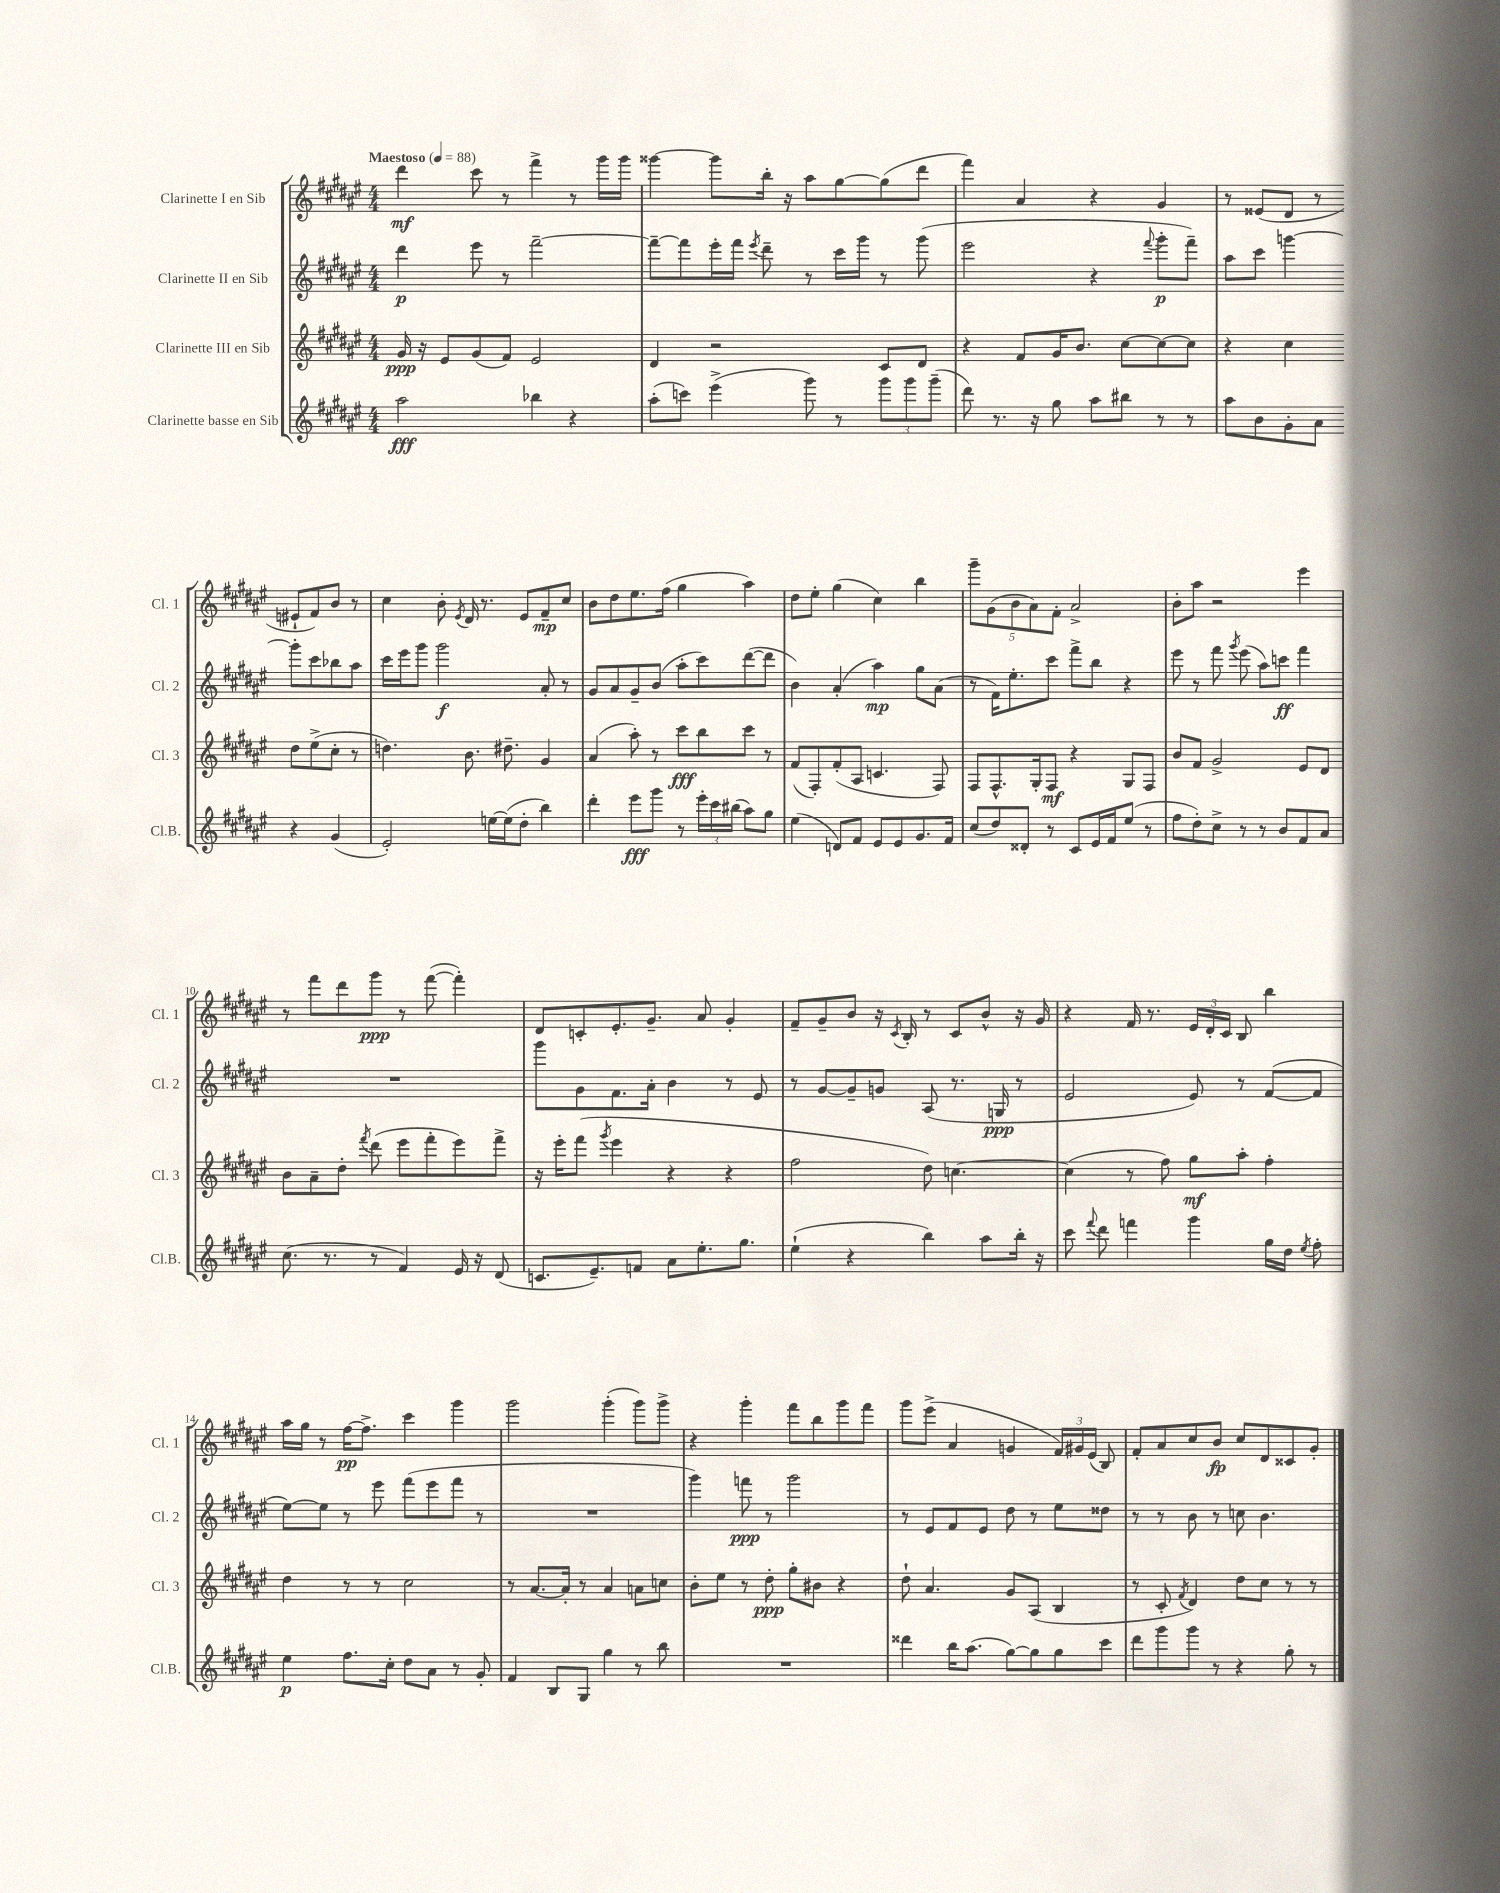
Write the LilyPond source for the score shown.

<<
\new StaffGroup <<
\new Staff = "s0" \with { instrumentName = "Clarinette I en Sib" shortInstrumentName = "Cl. 1" } {
    \clef treble \key fis \major \numericTimeSignature \time 4/4 \tempo "Maestoso" 4 = 88
    \autoBeamOff dis'''4\mf cis'''8 r8 fis'''4-> r8 gis'''16[ gis'''16] |
    gisis'''4~ gisis'''8[ b''16]-. r16 ais''8[ gis''8~ gis''8( dis'''8] |
    fis'''4) ais'4 r4 gis'4 |
    r8 eisis'8[( dis'8] r8 eis'8[-! fis'8) b'8] r8 |
    cis''4 b'8-. \acciaccatura { eis'8 } dis'16 r8. eis'8[ fis'8--\mp cis''8] |
    b'8[ dis''8 eis''8. fis''16]( gis''4 ais''4) |
    dis''8[ eis''8]-. gis''4( cis''4) b''4 |
    \tuplet 5/4 { gis'''8[-- gis'8( b'8 ais'8) fis'8]-. } ais'2-> |
    b'8[-. ais''8] r2 eis'''4 |
    r8 fis'''8[ dis'''8 gis'''8]\ppp r8 fis'''8~( fis'''4-.) |
    dis'8[ c'8-. eis'8.-. gis'8.]-- ais'8 gis'4-. |
    fis'8[-- gis'8-- b'8] r16 \acciaccatura { cis'8 } b16-. r8 cis'8[ b'8]-^ r16 gis'16 |
    r4 fis'16 r8. \tuplet 3/2 { eis'16[ dis'16-. cis'16] } b8 b''4 |
    ais''16[ gis''16] r8 fis''16[~\pp fis''8.]-> cis'''4 gis'''4 |
    gis'''2 gis'''4-.( gis'''8[) gis'''8]-> |
    r4 gis'''4-. fis'''8[ b''8 gis'''8 fis'''8] |
    gis'''8[ eis'''8]->( ais'4 g'4 \tuplet 3/2 { fis'16[) gis'16 eis'16]( } b8) |
    fis'8[-. ais'8 cis''8 b'8]\fp cis''8[ dis'8 cisis'8 gis'8]-. \bar "|." |
}
\new Staff = "s1" \with { instrumentName = "Clarinette II en Sib" shortInstrumentName = "Cl. 2" } {
    \clef treble \key fis \major \numericTimeSignature \time 4/4
    \autoBeamOff dis'''4\p eis'''8 r8 fis'''2~-- |
    fis'''8[~-- fis'''8 eis'''16-. fis'''16] \acciaccatura { eis'''8 } dis'''8-- r8 cis'''16[ gis'''16] r8 gis'''8( |
    eis'''2 r4 \appoggiatura { fis'''8 } gis'''8[-.\p fis'''8]--) |
    ais''8[ cis'''8] g'''4~ g'''8[-. cis'''8 bes''8 ais''8] |
    cis'''16[ eis'''16 gis'''8] gis'''2\f ais'8-. r8 |
    gis'8[ ais'8 gis'8-- b'8]( ais''8[-. cis'''8) dis'''8~( dis'''8] |
    b'4) ais'4-.( ais''4\mp) gis''8[ ais'8]( |
    r8 fis'16[) eis''8.-. cis'''8] fis'''8[-> b''8] r4 |
    eis'''8 r8 fis'''8 \acciaccatura { gis'''8 } eis'''8( ais''8[) c'''8]\ff fis'''4 |
    R1 |
    gis'''8[ gis'8 fis'8. ais'16]-. b'4 r8 eis'8 |
    r8 gis'8[~ gis'8-- g'8] ais8( r8. g16\ppp r8 |
    eis'2 eis'8) r8 fis'8[~( fis'8] |
    eis''8[~) eis''8] r8 eis'''8 fis'''8[( eis'''8 fis'''8] r8 |
    R1 |
    gis'''4) f'''8\ppp r8 gis'''2 |
    r8 eis'8[ fis'8 eis'8] dis''8 r8 eis''8[ disis''8] |
    r8 r8 b'8 r8 c''8 b'4. \bar "|." |
}
\new Staff = "s2" \with { instrumentName = "Clarinette III en Sib" shortInstrumentName = "Cl. 3" } {
    \clef treble \key fis \major \numericTimeSignature \time 4/4
    \autoBeamOff gis'16\ppp r16 eis'8[ gis'8( fis'8]) eis'2 |
    dis'4 r2 cis'8[ dis'8] |
    r4 fis'8[ gis'16 b'8.] cis''8[~ cis''8~ cis''8] |
    r4 cis''4 dis''8[ eis''8->( cis''8]-. r8 |
    d''4.) b'8. dis''8.-- gis'4 |
    ais'4( ais''8-.) r8 cis'''8[\fff b''8 cis'''8] r8 |
    fis'8[( fis8-.) fis'8-.( ais8] c'4. fis8) |
    fis8[ fis8.-^ gis16-. fis8]\mf r4 gis8[ fis8] |
    b'8[ fis'8] gis'2-> eis'8[ dis'8] |
    b'8[ ais'8-- dis''8]-. \acciaccatura { fis'''8 } dis'''8( eis'''8[ fis'''8-. eis'''8) fis'''8]-> |
    r16 eis'''16[-. fis'''8]( \acciaccatura { gis'''8 } eis'''4 r4 r4 |
    fis''2 dis''8) c''4.~ |
    c''4( r8 fis''8) gis''8[\mf ais''8]-. fis''4-. |
    dis''4 r8 r8 cis''2 |
    r8 ais'8.[~ ais'16]-. r8 ais'4 a'8[ c''8] |
    b'8[-. eis''8] r8 dis''8-.\ppp gis''8[-. bis'8] r4 |
    dis''8-! ais'4. gis'8[ ais8]( b4 |
    r8 cis'8-. \acciaccatura { fis'8 } dis'4) dis''8[ cis''8] r8 r8 \bar "|." |
}
\new Staff = "s3" \with { instrumentName = "Clarinette basse en Sib" shortInstrumentName = "Cl.B." } {
    \clef treble \key fis \major \numericTimeSignature \time 4/4
    \autoBeamOff ais''2\fff bes''4 r4 |
    ais''8[-.( c'''8]) eis'''4->( gis'''8) r8 \tuplet 3/2 { gis'''8[ gis'''8 gis'''8]--( } |
    dis'''8) r8. r16 gis''8 ais''8[ bis''8] r8 r8 |
    ais''8[ b'8 gis'8-. ais'8] r4 gis'4( |
    eis'2-.) e''16[~ e''16( dis''8]-. b''4) |
    dis'''4-. eis'''8[\fff gis'''8] r8 \tuplet 3/2 { eis'''16[-. cis'''16 bis''16]( } ais''8[) gis''8] |
    eis''4( d'8[) fis'8] eis'8[ eis'8 gis'8. fis'16] |
    cis''8[( dis''8) disis'8]-. r8 cis'8[ eis'16 fis'16 eis''8]( r8 |
    fis''8[ dis''8-.) cis''8]-> r8 r8 b'8[ fis'8 ais'8] |
    cis''8.( r8. r8 fis'4) eis'16 r16 dis'8( |
    c'8.[ eis'8.--) f'8] ais'8[ eis''8.-. gis''8.] |
    eis''4-!( r4 b''4) ais''8[ b''16]-. r16 |
    cis'''8 \appoggiatura { fis'''8 } dis'''8 f'''4 gis'''4 gis''16[ dis''16] \acciaccatura { eis''8 } fis''8-. |
    eis''4\p fis''8.[ cis''16]-. dis''8[ ais'8] r8 gis'8-. |
    fis'4 b8[ gis8] gis''4 r8 b''8 |
    R1 |
    disis'''4 b''16[ ais''8.]( gis''8[~) gis''8 gis''8 cis'''8] |
    dis'''8[ gis'''8 gis'''8] r8 r4 gis''8-. r8 \bar "|." |
}
>>
>>
